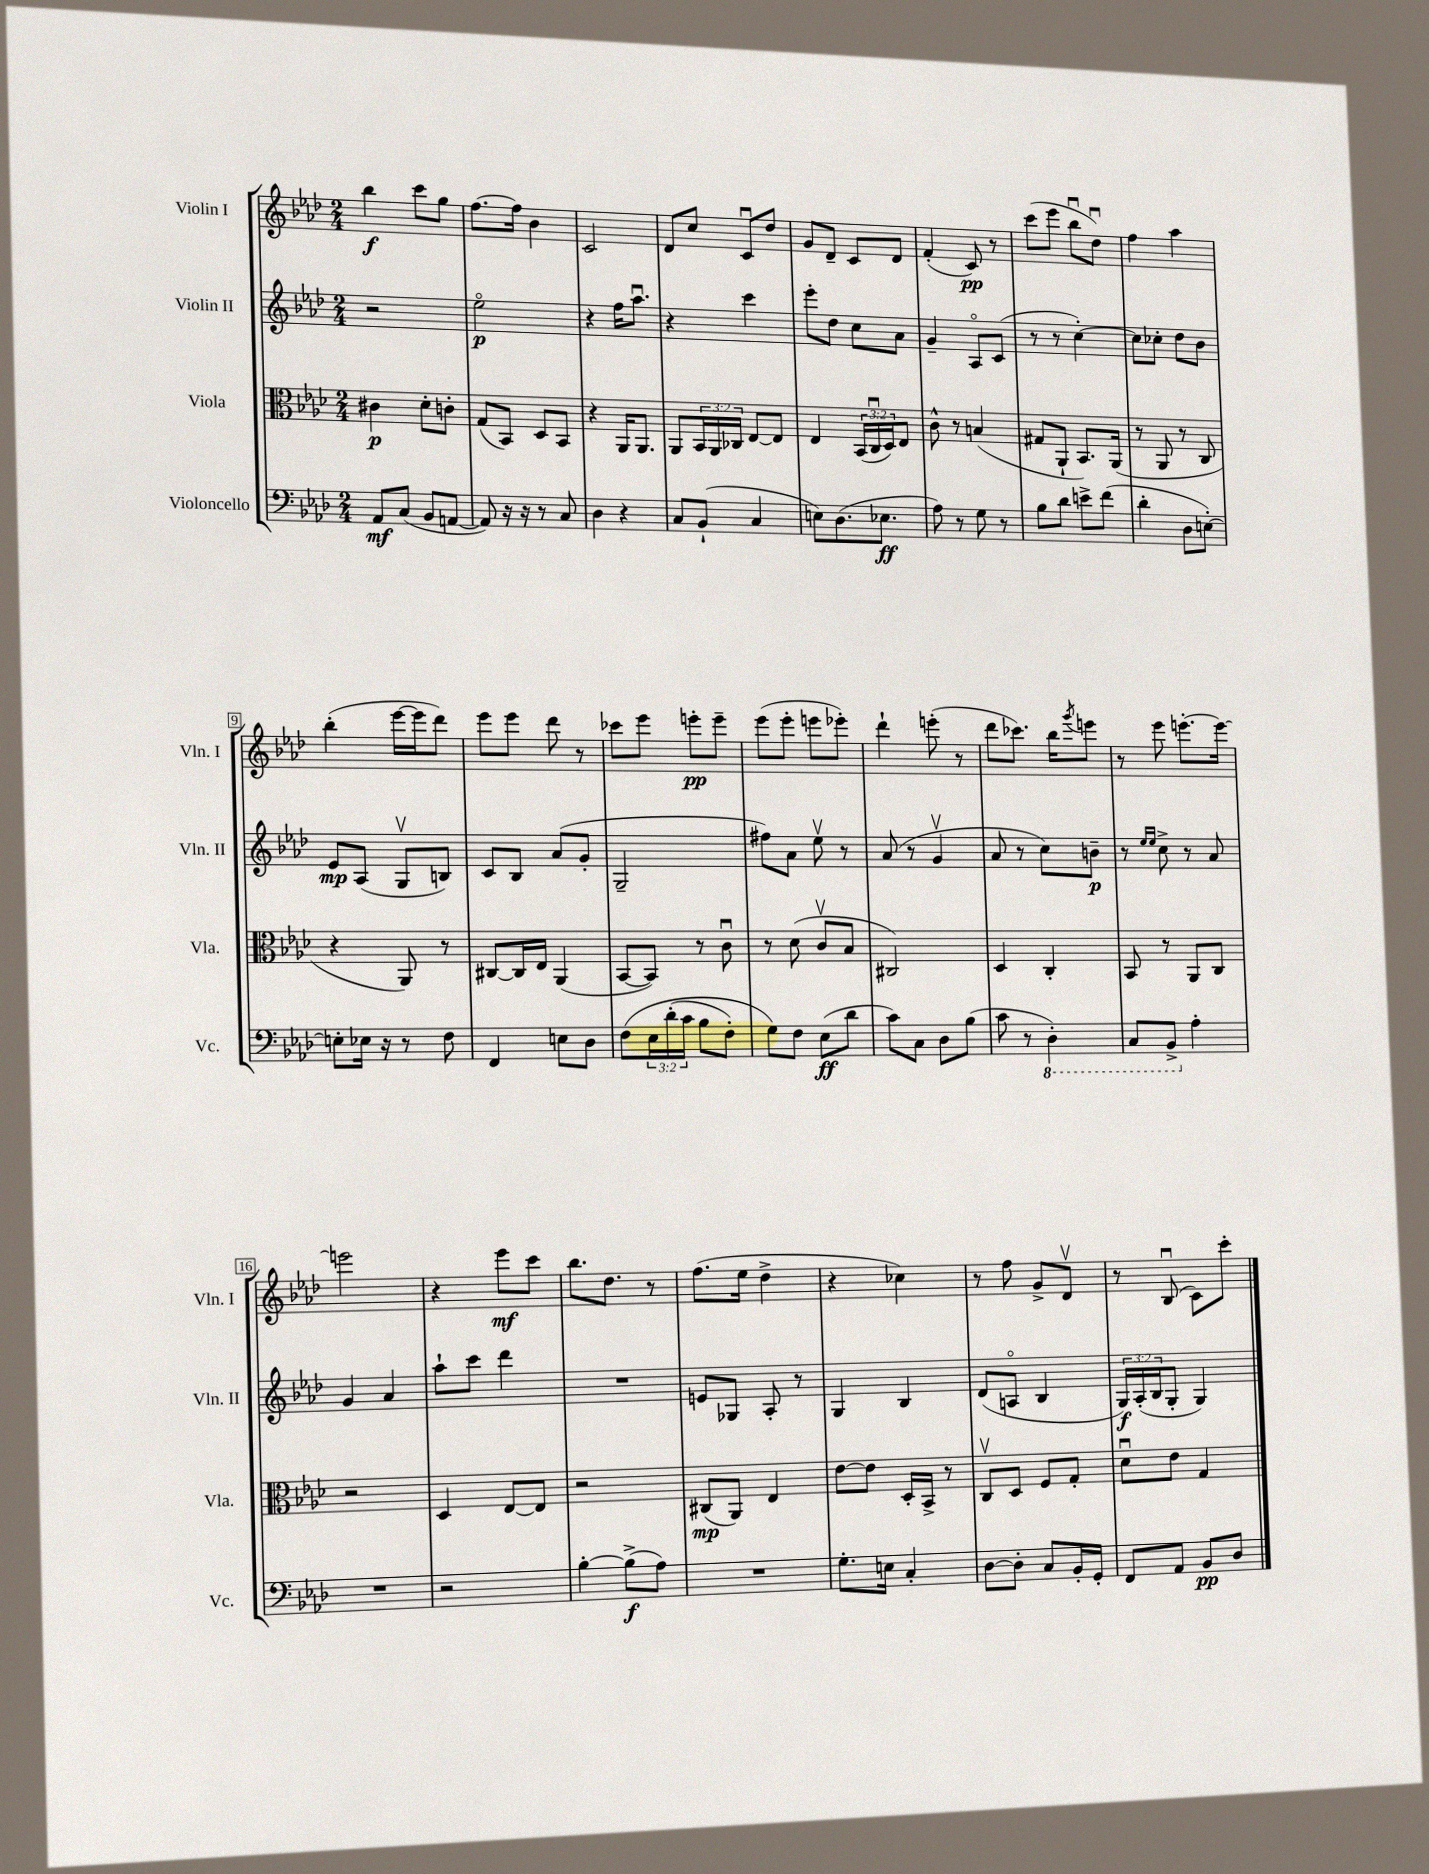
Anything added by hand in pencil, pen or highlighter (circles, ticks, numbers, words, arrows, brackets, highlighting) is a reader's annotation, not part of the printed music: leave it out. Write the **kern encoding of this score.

**kern	**kern	**kern	**kern
*staff4	*staff3	*staff2	*staff1
*clefF4	*clefC3	*clefG2	*clefG2
*k[b-e-a-d-]	*k[b-e-a-d-]	*k[b-e-a-d-]	*k[b-e-a-d-]
*M2/4	*M2/4	*M2/4	*M2/4
8AA-	4c#	2r	4bb-
(8C	.	.	.
8BB-	8d-'	.	8ccc
[8AA	8c'	.	8gg
=	=	=	=
8AA])	(8G	2ee-o	[8.ff
16r	8BB-)	.	.
16r	.	.	16ff]
8r	8D-	.	4b-
8C	8BB-	.	.
=	=	=	=
4D-	4r	4r	2c
4r	16AA-	16ff	.
.	8.AA-	8.aa-u	.
=	=	=	=
8C	8AA-	4r	8d-
(8BB-`	24BB-	.	8cc
.	24AA-	.	.
.	24C-	.	.
4C	[8E-	4ccc	8cu
.	8E-]	.	8dd-
=	=	=	=
8E)	4E-	8eee-'	8g
(8.D-	.	8dd-	8d-~
.	(24BB-	8cc	8c
.	24Cu	.	.
8.E-	.	.	.
.	24D-)	.	.
.	8E-	8a-	8d-
=	=	=	=
8A-)	8c^^	4g~	(4f'
8r	8r	.	.
8G	(4B	8A-o	8c)
8r	.	(8c	8r
=	=	=	=
8B-	8G#	8r	(8ccc
8d-	8AA-`	8r	8eee-
8e^	8.BB-)	[4cc')	8bb-u
(8f	.	.	8dd-u)
.	(16AA-	.	.
=	=	=	=
4d-'	8r	8cc]	4ff
.	8AA-	8cc-'	.
8D-	8r	8dd-	4aa-
[8E')	8C	8b-	.
=	=	=	=
8E']	4r	8e-	(4bb-'
16E-	.	(8A-	.
16r	.	.	.
8r	8AA-)	8Gv	[16eee-
.	.	.	16eee-]
8F	8r	8B)	8ddd-)
=	=	=	=
4FF	[8C#	8c	8eee-
.	16C#]	8B-	8eee-
.	16E-	.	.
8E	(4AA-	(8a-	8ddd-
8D-	.	8g'	8r
=	=	=	=
&(8F	[8BB-	2G~	8ccc-
24E-	8BB-])	.	8eee-
(24d-'	.	.	.
24c	.	.	.
8B-	8r	.	8eee'
8F')	8cu	.	8eee~
=	=	=	=
8G&)	8r	8ff#)	(8eee-
8F	(8d-	8a-	8eee-'
(8E-	8cv	8ee-v	8eee
8d-	8B-	8r	8eee-')
=	=	=	=
8c)	2C#)	(8a-	4ddd-`
8C	.	8r	.
8D-	.	4gv	(8eee'
(8B-	.	.	8r
=	=	=	=
8c	4D-	8a-	8ddd-
8r	.	8r	8.ccc-)
4DD-')	4C'	8cc)	.
.	.	.	16bb-
.	.	.	8qggg
.	.	8b~	8eee
=	=	=	=
8CC	8BB-	8r	8r
.	.	16qqee-	.
.	.	16qqee-	.
8BBB-^	8r	8cc^	8eee-
4A-'	8AA-	8r	[8.eee'
.	8C	8a-	.
.	.	.	16eee_
=	=	=	=
2r	2r	4g	2eee]
.	.	4a-	.
=	=	=	=
2r	4D-	8aa-`	4r
.	.	8ccc	.
.	[8E-	4ddd-	8eee-
.	8E-]	.	8ccc
=	=	=	=
[4B-'	2r	2r	8.bb-
.	.	.	8.dd-
(8B-^]	.	.	.
8A-)	.	.	8r
=	=	=	=
2r	(8C#	8e	(8.ff
.	8AA-)	8G-	.
.	.	.	16ee-
.	4E-	8A-'	4dd-^
.	.	8r	.
=	=	=	=
8.G'	[8e-	4G	4r
.	8e-]	.	.
16E	.	.	.
4C'	16D-'	4B-	4cc-)
.	16BB-^	.	.
.	8r	.	.
=	=	=	=
[8D-	8Cv	(8d-	8r
8D-']	8D-	8Ao	8ff
8C	8F	4B-	8g^
16BB-'	8G'	.	8d-v
16GG'	.	.	.
=	=	=	=
8FF	8d-u	24G)	8r
.	.	(24A-'	.
.	.	24B-	.
8AA-	8e-	8G'	(8B-u
8BB-	4G	4G)	8c)
8D-	.	.	8ccc'
==	==	==	==
*-	*-	*-	*-
